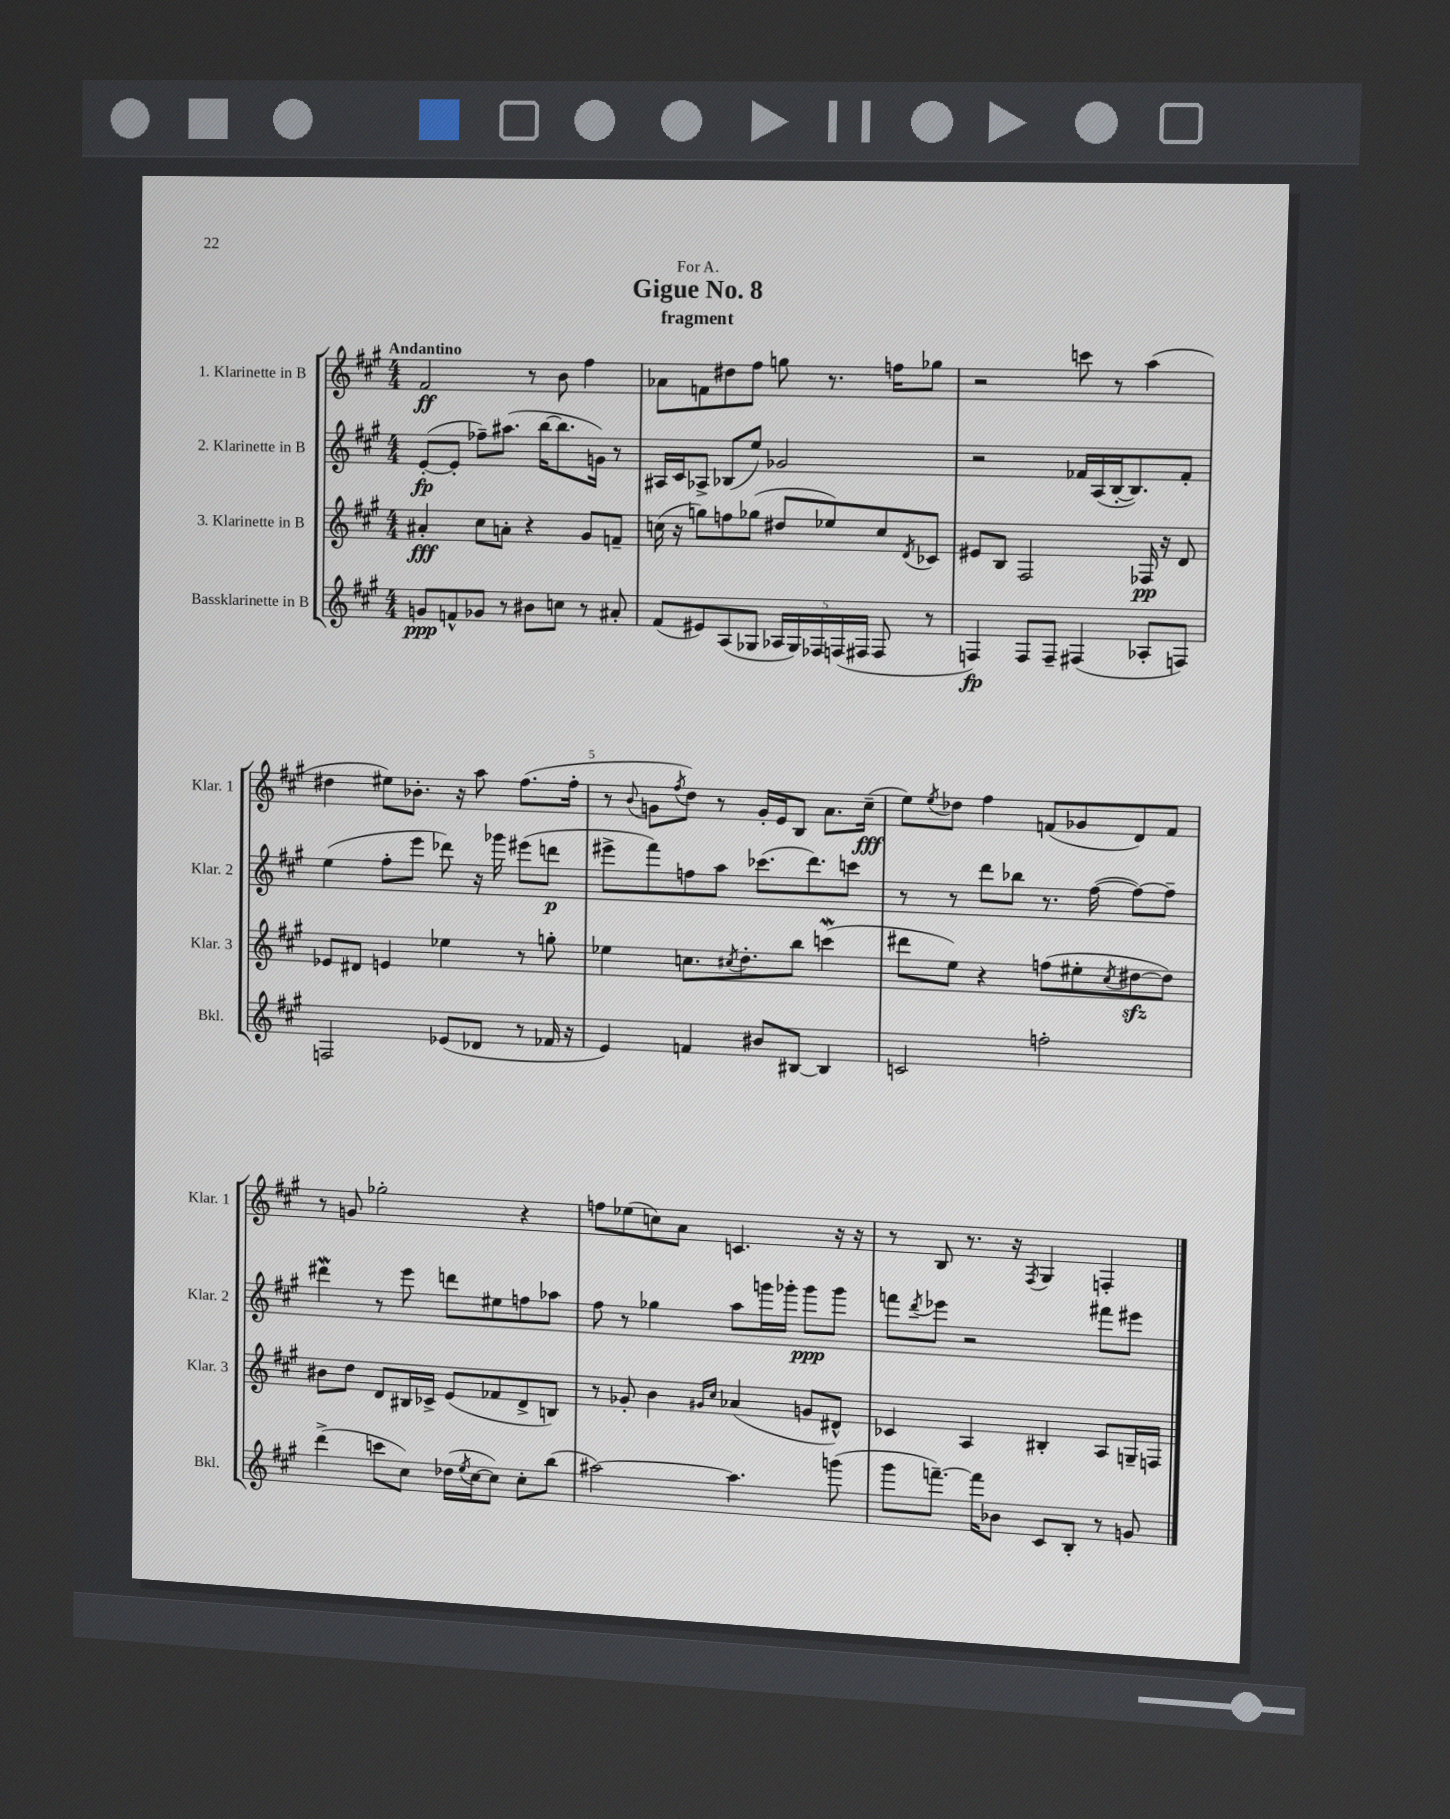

**kern	**kern	**kern	**kern
*staff4	*staff3	*staff2	*staff1
*clefG2	*clefG2	*clefG2	*clefG2
*k[f#c#g#]	*k[f#c#g#]	*k[f#c#g#]	*k[f#c#g#]
*M4/4	*M4/4	*M4/4	*M4/4
8g	4a#'	([8e'	2f#
8f^^	.	8e']	.
8g-	8cc#	8ff-~)	.
8r	8a'	(8.aa#	.
8b#	4r	.	8r
.	.	[16bb	.
8cc	.	8.bb]	8b
8r	8g#	.	4ff#
.	.	16g)	.
8a#'	8f~	8r	.
=	=	=	=
(8f#	(16cc	16A#	8a-
.	16r	16c#	.
8e#)	8gg)	8A-^	8f
(8A	8ff	(8B-	8dd#
8G-	(8gg-	8ee)	8ff#
20A-	8dd#	2g-	8gg
20G-)	.	.	.
20F-	.	.	.
.	8ee-)	.	8.r
(20F	.	.	.
20F#	.	.	.
8F#	8cc	.	.
.	.	.	16ff
.	8qd	.	.
8r	8c-	.	8gg-
=	=	=	=
4F)	8e#	2r	2r
.	8B	.	.
8F	2F#	.	.
8F~	.	.	.
(4F#	.	16f-	8ccc
.	.	(16A	.
.	.	[16B'	8r
.	.	8.B])	.
8A-'	16F-	.	(4aa
.	16r	.	.
8F)	8d	8f-'	.
=	=	=	=
2F	8e-	(4ee	4dd#
.	8d#	.	.
.	4e	8ff#'	8ee#)
.	.	8eee	8.b-'
(8e-	4ee-	8ddd-)	.
.	.	.	16r
8d-	.	16r	8aa
.	.	16ggg-	.
8r	8r	(8eee#	(8.ff#
16f-	8gg'	8ddd	.
16r	.	.	16ff#'
=	=	=	=
4e)	4ee-	8eee#^	8r
.	.	.	8qqb
.	.	8fff#)	8g
.	.	.	8qff#
4f	8.cc	8ff	8dd)
.	.	8aa	8r
.	8qcc#	.	.
.	8.dd'	.	.
8b#	.	(8.ccc-	16g'
.	.	.	16e
[8B#	8bb	.	8B
.	.	8.ddd)	.
4B#]	(4ccc	.	8.a
.	.	8ccc	.
.	.	.	(16cc#~
=	=	=	=
2c	8ddd#	8r	8ee)
.	.	.	8qee
.	8ee)	8r	8dd-
.	4r	8ddd	4ff#
.	.	8bb-	.
2ff'	(8ff	8.r	(8f
.	8ee#'	.	8g-
.	.	([16ff#	.
.	8qcc#	.	.
.	[8dd#	8ff#_)	8d)
.	8dd#])	8ff#~]	8f
=	=	=	=
(4ddd^	8b#	4ddd#	8r
.	8dd	.	8g
8ccc	8d	8r	2gg-'
8cc#)	16B#	8eee	.
.	16c-^	.	.
(16dd-	(8e	8ddd	.
8qee	.	.	.
[16cc#	.	.	.
8cc#])	8f-	8ee#	.
8cc#'	8d^	8ff	4r
(8bb	8B)	8aa-	.
=	=	=	=
[2aa#)	8r	8ff#	8ff
.	8g-'	8r	(8ee-
.	4b	4gg-	8cc)
.	.	.	8a
.	16qqg#	.	.
.	16qqcc#	.	.
4.aa#]	(4a-	8aa	4.c
.	.	16ggg	.
.	.	16ggg-'	.
.	8g	8ggg-	.
(8ggg	8d#^^)	8ggg-	16r
.	.	.	16r
=	=	=	=
8ggg#	4c-	8fff	8r
.	.	8qddd	.
[8.fff~)	.	8eee-	8B
.	4A	2r	8.r
16fff]	.	.	.
8b-	.	.	.
.	.	.	16r
.	.	.	8qF#
8c#	4B#'	.	4G#
8B'	.	.	.
8r	8A	8fff#	4F'
8g	16G~	8eee#	.
.	16F	.	.
==	==	==	==
*-	*-	*-	*-
